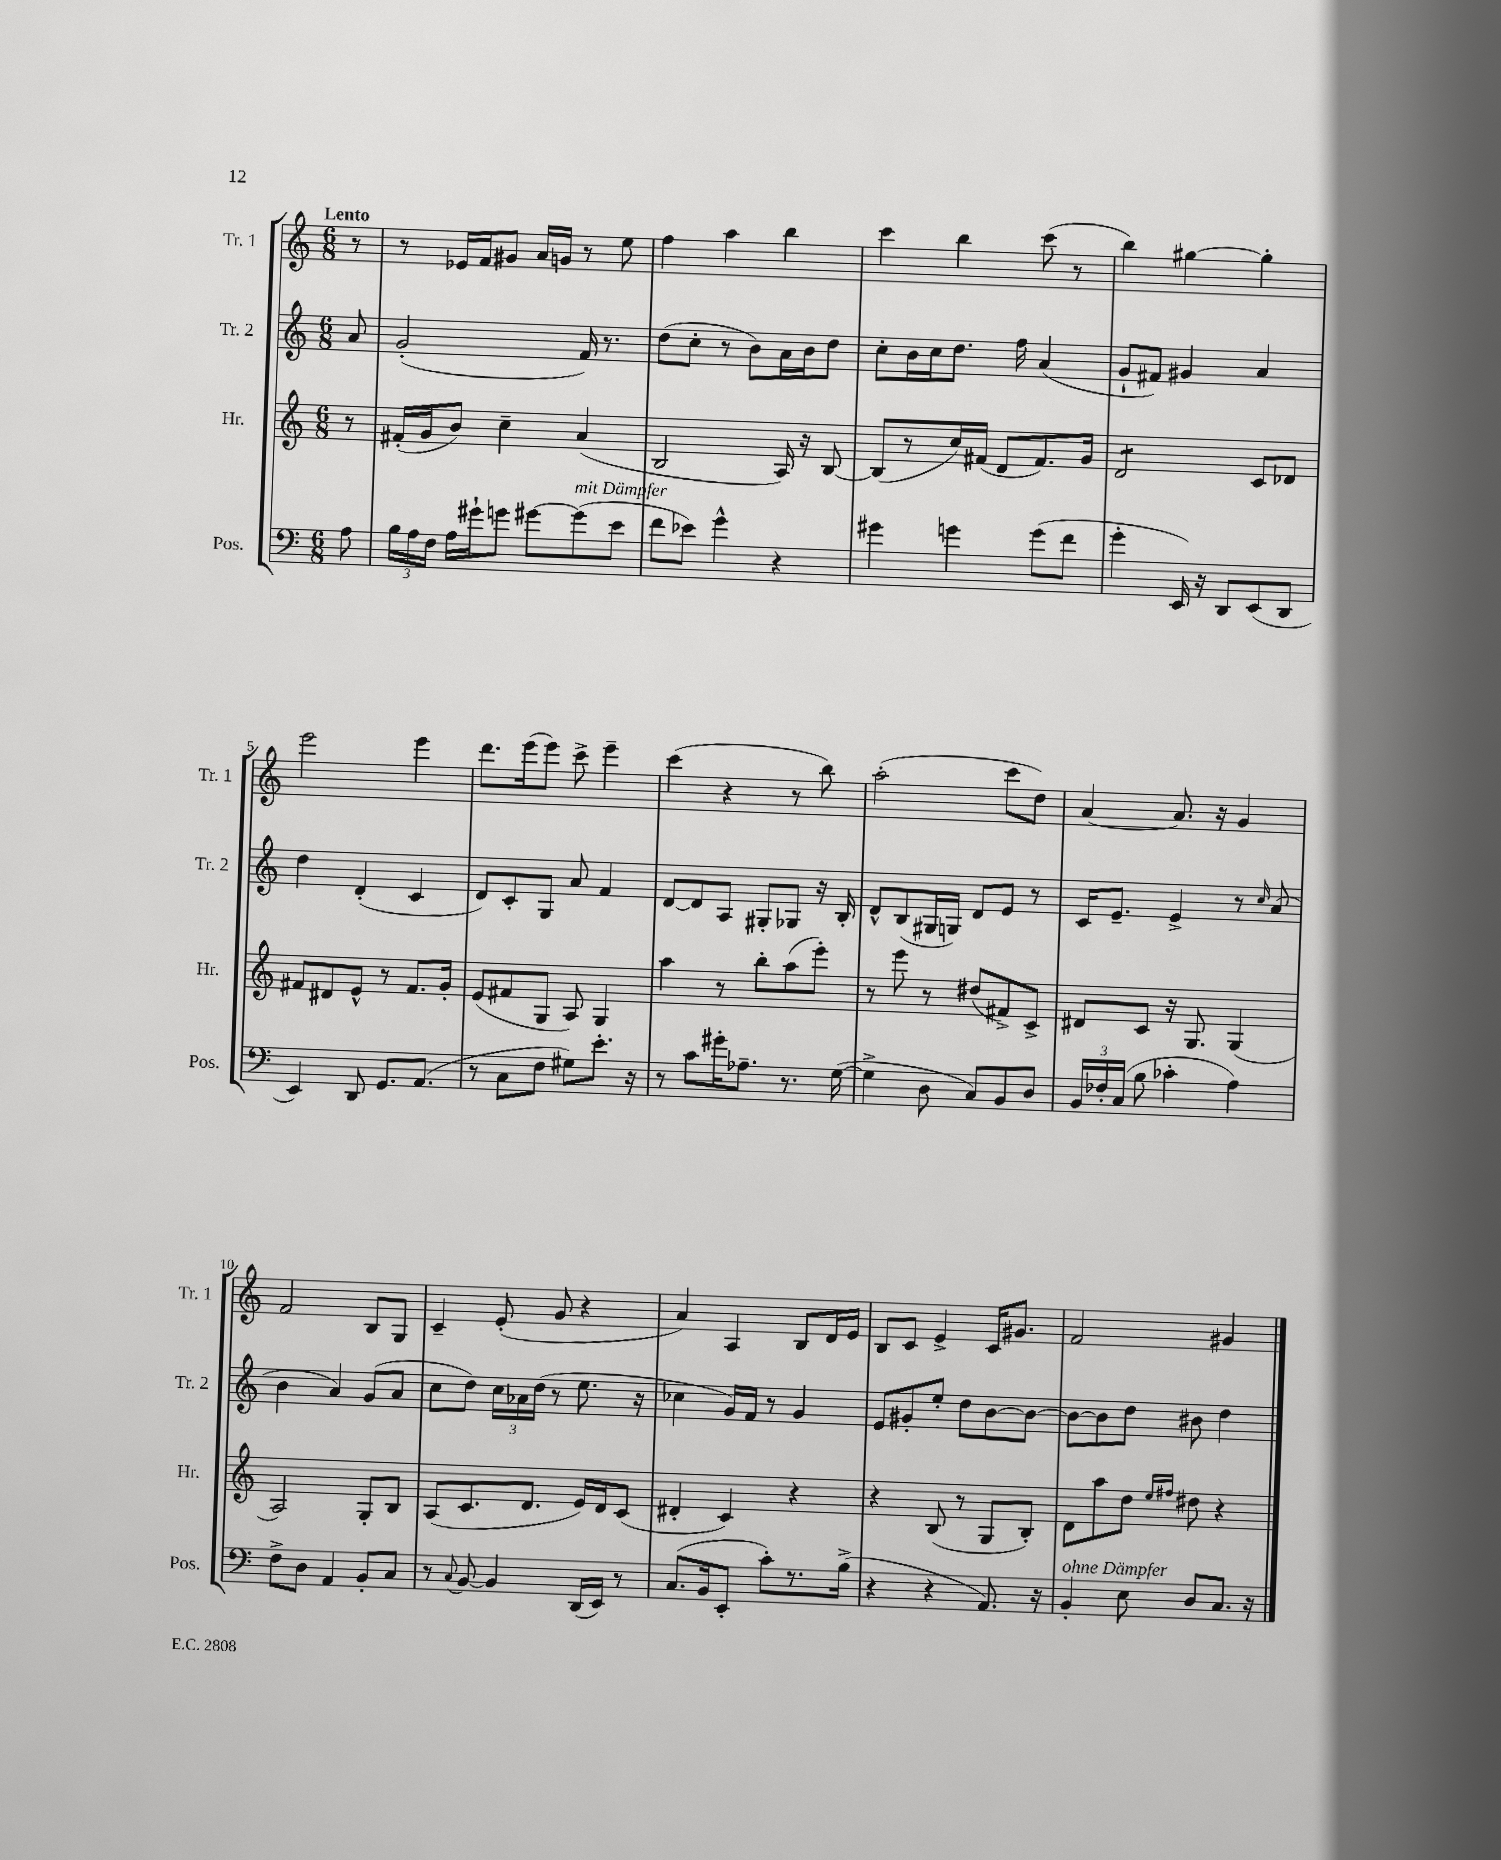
<<
\new StaffGroup <<
\new Staff = "s0" \with { instrumentName = "Tr. 1" shortInstrumentName = "Tr. 1" } {
    \clef treble \key c \major \numericTimeSignature \time 6/8 \partial 8 \tempo "Lento"
    \autoBeamOff r8 |
    r8 ees'16[ f'16 gis'8] a'16[ g'16] r8 e''8 |
    f''4 a''4 b''4 |
    c'''4 b''4 c'''8( r8 |
    b''4) gis''4~ gis''4-. |
    e'''2 e'''4 |
    d'''8.[ e'''16( e'''8]) c'''8-> e'''4-- |
    c'''4( r4 r8 b''8) |
    a''2-.( c'''8[ d''8]) |
    a'4~ a'8. r16 g'4 |
    f'2 b8[ g8] |
    c'4-- e'8-.( g'8 r4 |
    a'4) a4 b8[ d'16 e'16] |
    b8[ c'8] e'4-> c'16[ gis'8.] |
    f'2 gis'4 \bar "|." |
}
\new Staff = "s1" \with { instrumentName = "Tr. 2" shortInstrumentName = "Tr. 2" } {
    \clef treble \key c \major \numericTimeSignature \time 6/8 \partial 8
    \autoBeamOff a'8 |
    g'2-.( f'16) r8. |
    d''8[( c''8]-. r8 b'8[) a'16 b'16 d''8] |
    c''8[-. b'16 c''16 d''8.] f''16 a'4( |
    g'8[-! fis'8]) gis'4 a'4 |
    d''4 d'4-.( c'4 |
    d'8[) c'8-. g8] a'8 f'4 |
    d'8[~ d'8 a8] gis8[-. ges8] r16 b16-. |
    d'8[-^ b8( gis16 g16]) d'8[ e'8] r8 |
    c'16[ e'8.]-- e'4-> r8 \grace { c''16 } a'8( |
    b'4 a'4) g'8[( a'8] |
    c''8[ d''8]) \tuplet 3/2 { c''16[ aes'16 d''16]( } r8 e''8. r16 |
    ces''4 g'16[) f'16] r8 g'4 |
    e'8[ gis'8-. e''8]-. d''8[ b'8~ b'8]~ |
    b'8[~ b'8 d''8] bis'8 d''4 \bar "|." |
}
\new Staff = "s2" \with { instrumentName = "Hr." shortInstrumentName = "Hr." } {
    \clef treble \key c \major \numericTimeSignature \time 6/8 \partial 8
    \autoBeamOff r8 |
    fis'16[-.( g'16 b'8]) c''4-- a'4( |
    b2 a16) r16 b8~ |
    b8[( r8 c''16) fis'16]( d'8[ fis'8.) g'16] |
    d'2:8 c'8[ des'8] |
    fis'8[ dis'8 e'8]-^ r8 fis'8.[ g'16]-. |
    e'8[( fis'8 g8] a8) g4 |
    a''4 r8 b''8[-. a''8( e'''8]-.) |
    r8 e'''8 r8 dis''8[( fis'8->) c'8]-> |
    dis'8[ c'8] r16 g8. g4( |
    a2) g8[-. b8] |
    a8[( c'8. d'8.] e'16[) d'16 c'8]( |
    dis'4-. c'4) r4 |
    r4 b8( r8 g8[ b8]-.) |
    d'8[ a''8 d''8] \grace { e''16[ fis''16] } dis''8 r4 \bar "|." |
}
\new Staff = "s3" \with { instrumentName = "Pos." shortInstrumentName = "Pos." } {
    \clef bass \key c \major \numericTimeSignature \time 6/8 \partial 8
    \autoBeamOff a8 |
    \tuplet 3/2 { b16[ a16 f16] } a16[ gis'16-! g'8] gis'8[~ gis'8^\markup { \italic "mit Dämpfer" }( e'8] |
    f'8[ ees'8]) g'4-^ r4 |
    gis'4 g'4 g'8[( f'8] |
    g'4-. e,16) r16 d,8[ e,8( d,8] |
    e,4) d,8 g,8.[ a,8.]( |
    r8 c8[ f8] gis8[) e'8.]-. r16 |
    r8 c'8[ gis'16-. aes8.]-- r8. g16~( |
    g4-> d8 c8[) b,8 d8] |
    \tuplet 3/2 { b,16[ fes16-. c16]( } b8 ces'4-. a4) |
    f8[-> d8] a,4 b,8[-. c8] |
    r8 \appoggiatura { c8 } b,8~ b,4 d,16[( e,16]) r8 |
    c8.[( b,16 e,8]-. c'8[-.) r8. b16]->( |
    r4 r4 a,8.) r16 |
    b,4-.^\markup { \italic "ohne Dämpfer" } e8 d8[ c8.] r16 \bar "|." |
}
>>
>>
